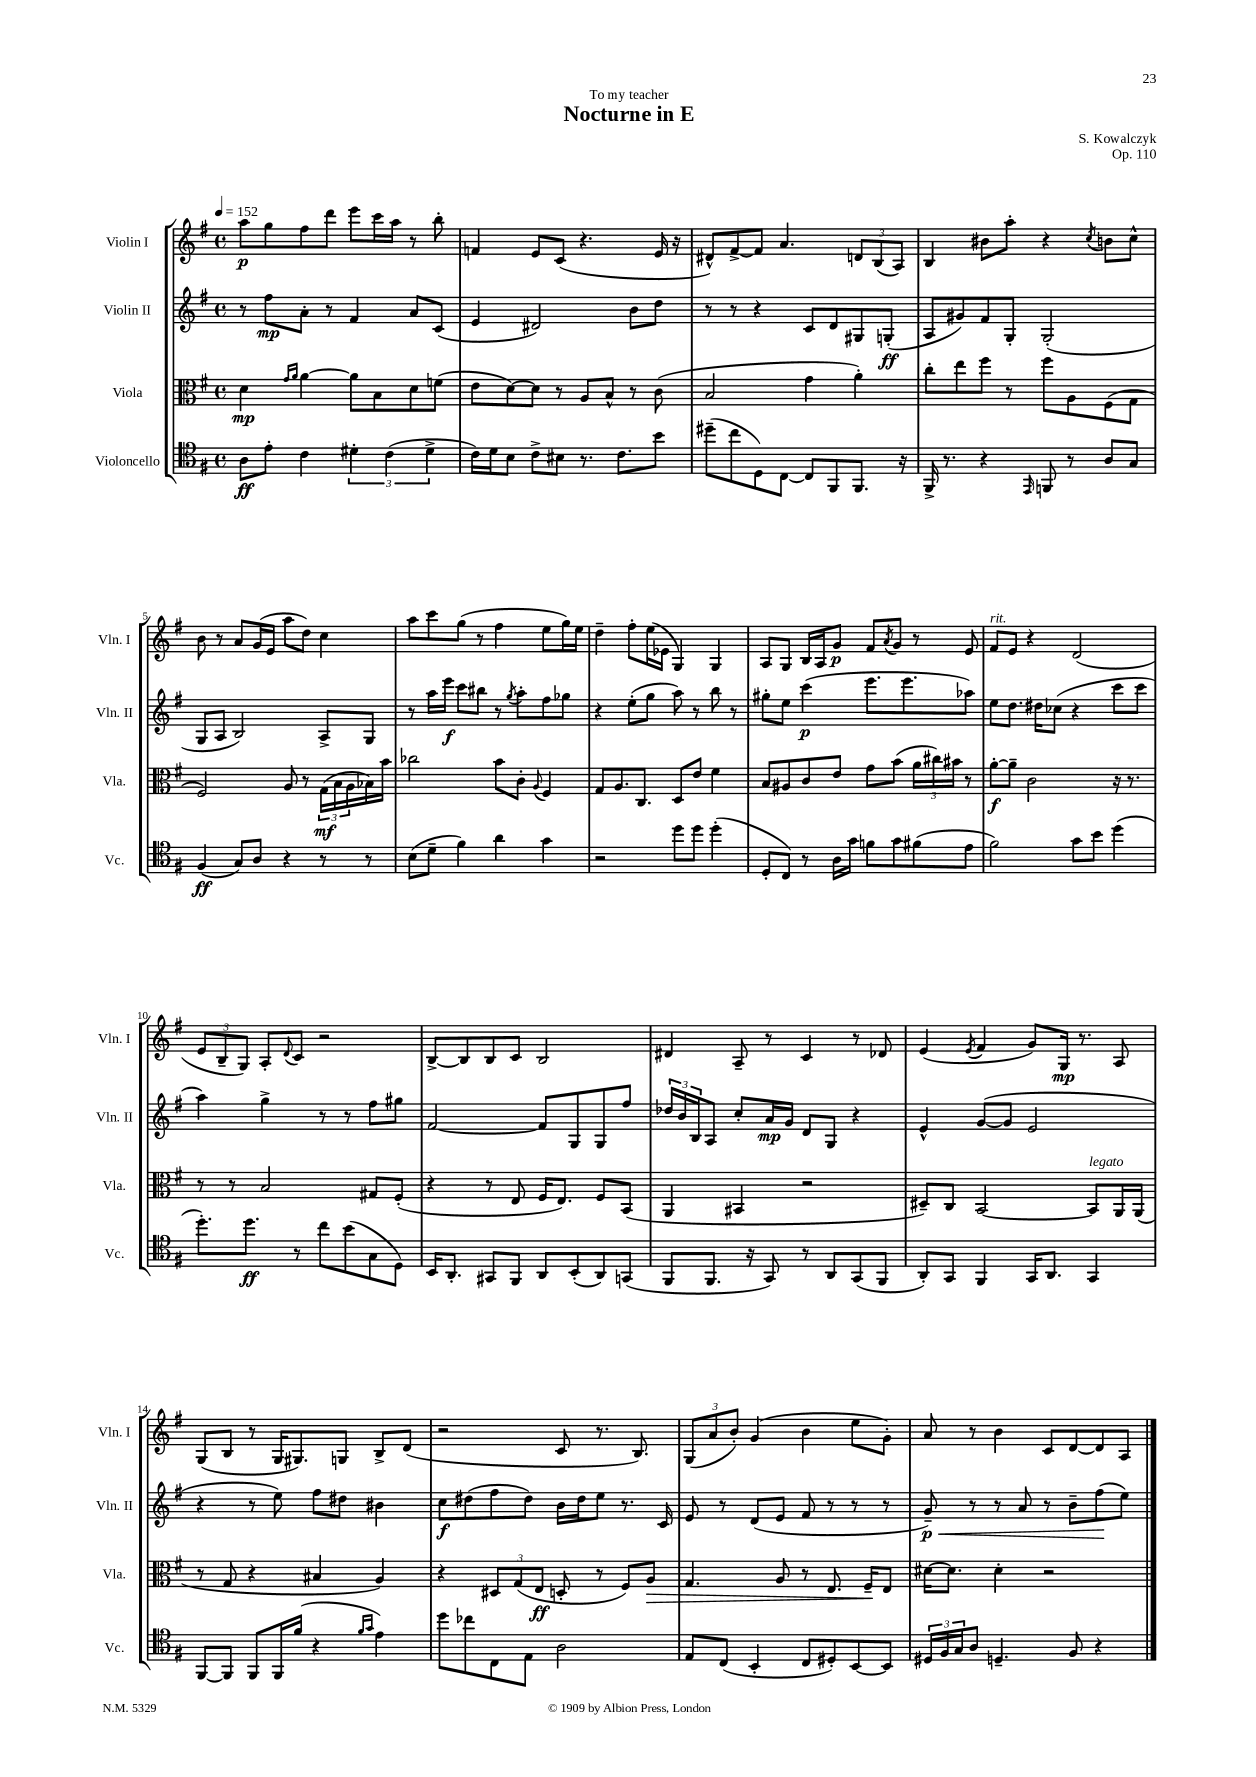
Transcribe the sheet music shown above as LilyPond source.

\header { title = "Nocturne in E" composer = "S. Kowalczyk" dedication = "To my teacher" opus = "Op. 110" }
<<
\new StaffGroup <<
\new Staff = "s0" \with { instrumentName = "Violin I" shortInstrumentName = "Vln. I" } {
    \clef treble \key g \major \defaultTimeSignature \time 4/4 \tempo 4 = 152
    a''8\p g''8 fis''8 d'''8 e'''8 c'''16 a''16 r8 b''8-. |
    f'4 e'8 c'8( r4. e'16 r16 |
    dis'8-^) fis'8~-> fis'8 a'4. \tuplet 3/2 { d'8 b8( a8) } |
    b4 bis'8 a''8-. r4 \acciaccatura { c''8 } b'8 c''8-^ |
    b'8 r8 a'8 g'16( e'16 a''8 d''8) c''4 |
    a''8 c'''8 g''8( r8 fis''4 e''8 g''16) e''16 |
    d''4-- fis''8-. e''16( ees'16 g4) g4 |
    a8 g8 b16 a16 g'8\p fis'8 \acciaccatura { a'8 } g'8 r8 e'8 |
    fis'8^\markup { \italic "rit." } e'8 r4 d'2( |
    \tuplet 3/2 { e'8 b8-- g8) } a8-. \appoggiatura { d'8 } c'8 r2 |
    b8~-> b8 b8 c'8 b2 |
    dis'4 a8-- r8 c'4 r8 des'8 |
    e'4( \acciaccatura { e'8 } fis'4 g'8) g16\mp r8. a8 |
    g8( b8 r8 g16 gis8.) g8 b8-> d'8( |
    r2 c'8 r8. b8.) |
    \tuplet 3/2 { g8( a'8 b'8-.) } g'4( b'4 e''8 g'8-.) |
    a'8 r8 b'4 c'8 d'8~ d'8 a8 \bar "|." |
}
\new Staff = "s1" \with { instrumentName = "Violin II" shortInstrumentName = "Vln. II" } {
    \clef treble \key g \major \defaultTimeSignature \time 4/4
    r8 fis''8\mp a'8-. r8 fis'4 a'8 c'8( |
    e'4 dis'2) b'8 d''8 |
    r8 r8 r4 c'8 d'8 gis8 g8-.\ff( |
    a8 gis'8) fis'8 g8-. g2-.( |
    g8 a8 b2) a8-> g8 |
    r8 a''16 e'''16\f c'''8 bis''8 r8 \acciaccatura { g''8 } a''8-. fis''8 ges''8 |
    r4 e''8-.( g''8 a''8) r8 b''8 r8 |
    gis''8-. e''8 c'''4\p( e'''8. e'''8. aes''8) |
    e''8 d''8. dis''16 ces''8( r4 c'''8 c'''8 |
    a''4) g''4-> r8 r8 fis''8 gis''8 |
    fis'2~ fis'8 g8 g8 fis''8 |
    \tuplet 3/2 { des''16 b'16 b16 } a8 c''8-. a'16\mp g'16 d'8 g8 r4 |
    e'4-^ g'8~( g'8 e'2 |
    r4 r8 e''8) fis''8 dis''8 bis'4 |
    c''8\f dis''8( fis''8 dis''8) b'16 dis''16 e''8 r8. c'16 |
    e'8 r8 d'8( e'8 fis'8 r8 r8 r8 |
    g'8--\p\<) r8 r8 a'8 r8 b'8-- fis''8\!( e''8) \bar "|." |
}
\new Staff = "s2" \with { instrumentName = "Viola" shortInstrumentName = "Vla." } {
    \clef alto \key g \major \defaultTimeSignature \time 4/4
    d'4\mp \grace { g'16 a'16 } a'4~ a'8 b8 d'8 f'8( |
    e'8 d'8~) d'8 r8 a8 b8-^ r8 c'8( |
    b2 g'4 a'4-.) |
    c''8-. e''8 fis''8 r8 fis''8 a8 fis8( g8 |
    fis2) a8 r8 \tuplet 3/2 { g16\mf( b16 a16 } bes16) b'16 |
    ces''2 b'8 c'8-. \appoggiatura { a8 } fis4 |
    g8 a8. c8. d8 e'8 fis'4 |
    b8 ais8 c'8 e'8 g'8 b'8( \tuplet 3/2 { a'16 cis''16) bis'16 } r8 |
    a'8~-.\f a'8-- c'2 r16 r8. |
    r8 r8 b2 gis8 fis8-.( |
    r4 r8 e8 fis16 e8.) fis8 b,8( |
    a,4 bis,4 r2 |
    dis8--) c8 b,2~ b,8^\markup { \italic "legato" } a,16 a,16( |
    r8 g8 r4 bis4 a4) |
    r4 \tuplet 3/2 { dis8 g8( e8\ff } d8-. r8 fis8) a8\> |
    g4. a8 r8 e8. fis16--\! e8 |
    dis'16~ dis'8. dis'4-. r2 \bar "|." |
}
\new Staff = "s3" \with { instrumentName = "Violoncello" shortInstrumentName = "Vc." } {
    \clef tenor \key g \major \defaultTimeSignature \time 4/4
    a8\ff e'8-. c'4 \tuplet 3/2 { dis'4-. c'4( dis'4-> } |
    c'16) d'16 b8 c'8-> bis8 r8. c'8. b'8 |
    dis''8--( c''8 d8) c8~ c8 fis,8 fis,8. r16 |
    fis,16-> r8. r4 \grace { e,16 } f,8 r8 a8 g8 |
    fis4\ff( g8) a8 r4 r8 r8 |
    b8( d'8-- fis'4) a'4 g'4 |
    r2 d''8 d''8 d''4-.( |
    d8-. c8) r8 a16 g'16 f'8 g'8 fis'8( e'8 |
    fis'2) g'8 b'8 d''4( |
    d''8.-.) d''8.\ff r8 c''8 b'8( g8 d8) |
    b,16 a,8.-. gis,8 fis,8 a,8 b,8-.( a,8) g,8( |
    fis,8 fis,8. r16 g,8) r8 a,8 g,8( fis,8 |
    a,8-.) g,8 fis,4 g,16 a,8. g,4 |
    fis,8~ fis,8 fis,8 fis,16 fis'16( r4 \grace { fis'16 g'16 } e'4) |
    d''8 ces''8 c8 e8 a2 |
    e8 c8( b,4-. c8 dis8-.) b,8~ b,8 |
    \tuplet 3/2 { dis16 fis16 g16 } a8 d4.-- fis8 r4 \bar "|." |
}
>>
>>
